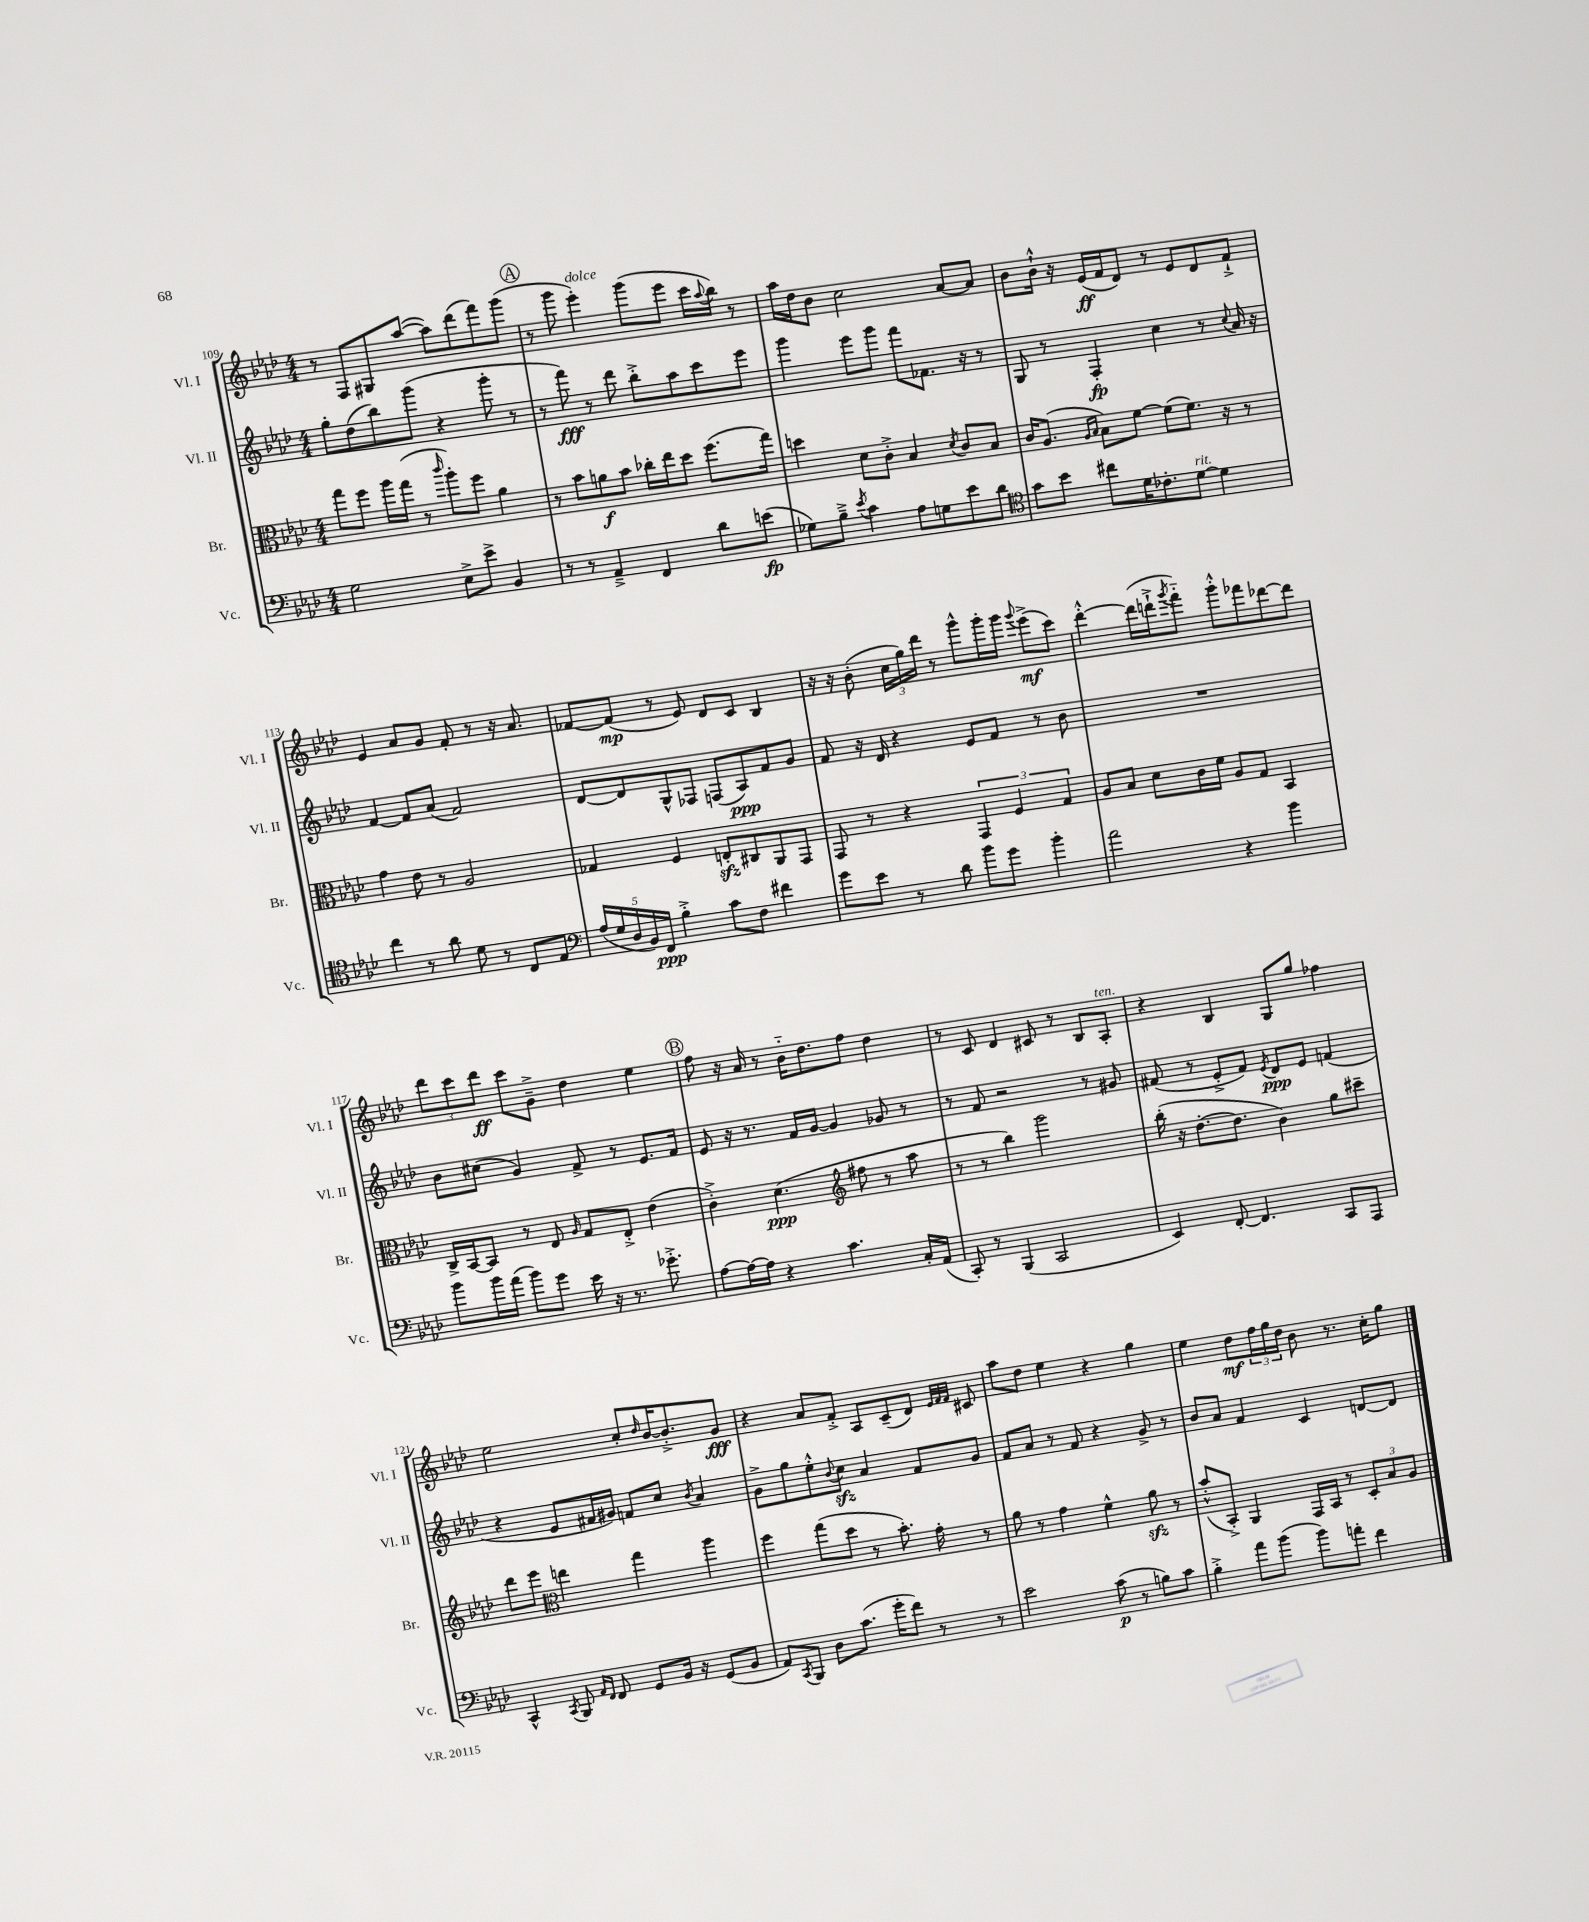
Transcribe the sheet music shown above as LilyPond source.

<<
\new StaffGroup <<
\new Staff = "s0" \with { instrumentName = "Vl. I" shortInstrumentName = "Vl. I" } {
    \clef treble \key aes \major \numericTimeSignature \time 4/4
    r8 f8 gis8 aes''8~( aes''8) des'''8( f'''8) g'''8( |
    \mark \markup { \circle "A" } r8 g'''8 ees'''4-.^\markup { \italic "dolce" }) g'''8( ees'''8 c'''16 \appoggiatura { aes''8 } bes''16) r8 |
    aes''16 des''16 bes'8 c''2 aes'8~ aes'8 |
    bes'8 bes'16-!-^ r16 ees'16\ff( f'16 des'8) r8 ees'8 des'8 f'8-!-> |
    ees'4 aes'8 g'8 f'8-. r8 r16 aes'8. |
    fes'8~ fes'8\mp( r8 ees'8) des'8 c'8 bes4 |
    r16 r16 bes'8-.( \tuplet 3/2 { c''16 g''16) des'''16 } r8 g'''8-^ g'''16-. g'''16 \appoggiatura { g'''8 } ees'''8->\mf( c'''8) |
    des'''4~-.-^ des'''16( d'''16-!-> \acciaccatura { g'''8 } f'''8-_) g'''8-.-^ fes'''8 des'''8~ des'''8 |
    \tuplet 3/2 { des'''8 c'''8 des'''8\ff } c'''8 g'8---> des''4 ees''4 |
    \mark \markup { \circle "B" } f''8 r16 aes'16 r8 bes'16-_ des''8. f''8 des''4 |
    r8 c'8 des'4 cis'8 r8 bes8 aes8-.^\markup { \italic "ten." } |
    r4 bes4 g8 g''8 fes''4 |
    ees''2 c''8-. \grace { des''16 } bes'16~ bes'8.-.-> g'8\fff |
    r4 aes'8 f'8-.-> aes8 c'8--( des'8) \grace { ees'32 f'32 f'32 } cis'8 |
    aes''8 des''8 ees''4 r4 g''4 |
    ees''4 des''8\mf \tuplet 3/2 { f''16 g''16 des''16 } bes'8 r8. c''16-. g''8 \bar "|." |
}
\new Staff = "s1" \with { instrumentName = "Vl. II" shortInstrumentName = "Vl. II" } {
    \clef treble \key aes \major \numericTimeSignature \time 4/4
    g''8-. des''8( bes''8) g'''8( r4 g'''8-. r8 |
    \mark \markup { \circle "A" } r8 f'''8\fff) r8 des'''8 bes''8-.-> aes''8 c'''8 ees'''8 |
    g'''4 ees'''8 g'''8 f'''8 fes'8. r16 r8 |
    g8 r8 f4-.\fp c''4 r8 \appoggiatura { c''8 } aes'16 r16 |
    f'4~ f'8 aes'8( f'2) |
    des'8~ des'8 g8-^ fes8 f8( aes8\ppp) f'8 g'8 |
    f'8 r16 des'16 r4 ees'8 f'8 r8 bes'8 |
    R1 |
    bes'8 cis''8( g'4) f'8-> r8 ees'8. f'16 |
    \mark \markup { \circle "B" } ees'8 r16 r8. f'16 g'16~ g'4 ges'8 r8 |
    r8 f'8 r2 r8 gis'8 |
    fis'8( r8 ees'8-.-> fis'8) \acciaccatura { ees'8 } des'8\ppp ees'8 f'4( |
    r4 ees'8 fis'16 gis'16) f'8 c''8 \acciaccatura { bes'8 } aes'4 |
    g'8-> g''8 ees''8-.-^ \appoggiatura { bes'8 } c''8\sfz aes'4 f'8 g'8 |
    f'8 aes'8 r8 f'8 r4 g'8-> r8 |
    bes'8 aes'8 f'4 c'4 d'8~ d'8 \bar "|." |
}
\new Staff = "s2" \with { instrumentName = "Br." shortInstrumentName = "Br." } {
    \clef alto \key aes \major \numericTimeSignature \time 4/4
    g''8 f''8 aes''16 g''16( r8 \grace { c'''16 } aes''8-.) f''8 aes'4 |
    \mark \markup { \circle "A" } r8 bes'8 a'8\f bes'8 ces''16-. ees''16 des''8 f''8.( g''16) |
    d''4 des'8 c'8-.-> bes4 \acciaccatura { des'8 } c'8 bes8 |
    c'16 aes8.( \grace { aes16 bes16 } bes8) f'8~ f'8( f'8.) r16 r8 |
    g'4 ees'8 r8 aes2 |
    ges4 f4 e8-.\sfz cis8 aes,8 g,8 |
    g,8 r8 r4 \tuplet 3/2 { g,4 f4 g4 } |
    aes8 bes8 des'8 c'16 f'16 aes8 g8 bes,4 |
    c16-> bes,16~ bes,8 r8 ees8 \grace { aes16 } g8 ees8-.-> ees'4( |
    \mark \markup { \circle "B" } c'4-.->) des'4.\ppp( \clef treble fis''8 r8 aes''8 |
    r8 r8 bes''4) g'''2 |
    bes''16-.( r16 des''8.~-. des''8. bes'4) g''8 cis'''8-- |
    des'''8 ees'''8 \clef alto e''4 g''4 aes''4 |
    f''4 g''8( des''8 r8 bes'8.-.) g'16-. r8 |
    aes'8 r8 g'4 f'4-^ aes'8\sfz r8 |
    bes'8-.-^( bes,8-.->) aes,4 g,16 bes,16 r8 \tuplet 3/2 { des8-. bes8 aes8 } \bar "|." |
}
\new Staff = "s3" \with { instrumentName = "Vc." shortInstrumentName = "Vc." } {
    \clef bass \key aes \major \numericTimeSignature \time 4/4
    g2 ees8-> ees'8-> bes,4 |
    \mark \markup { \circle "A" } r8 r8 aes,4---> f,4 des'8 e'8\fp( |
    ges8) bes8---> \acciaccatura { ees'8 } c'4 aes8 g8 ees'8 des'8 |
    \clef tenor g'8 bes'8 cis''8 des'16 ces'8.-. des'8~^\markup { \italic "rit." } des'4 |
    c''4 r8 aes'8 des'8 r8 c8 ees8 |
    \clef bass \tuplet 5/4 { aes16( g16 des16 bes,16) f,16\ppp } bes4-.-> c'8 f8 fis'4 |
    g'8 ees'8 r8 des'8 bes'8 g'8 bes'4-. |
    aes'2 r4 bes'4 |
    bes'8 bes'16 aes'16( bes'8) g'8 ees'16 r16 r8. ges'8.-.-> |
    \mark \markup { \circle "B" } aes8~ aes16~ aes16 r4 c'4. c16-. aes,16( |
    c,8-.) r8 bes,,4( c,2 |
    ees,4) f,8~-. f,4. c,8 aes,,8 |
    c,4-^ \acciaccatura { c,8 } bes,,8 \grace { aes,16 f,16 } f,8 g,8 bes,16 r16 g,8( bes,8 |
    aes,8) \acciaccatura { c,8 } bes,,8 des8 c'8.( g'16-. f'8) r8 r8 |
    ees'2 c'8\p( r8 b8) c'8 |
    bes4-.-> aes'8 bes'8( bes'8) a'8-. f'4 \bar "|." |
}
>>
>>
\layout { \context { \Score currentBarNumber = #109 } }
